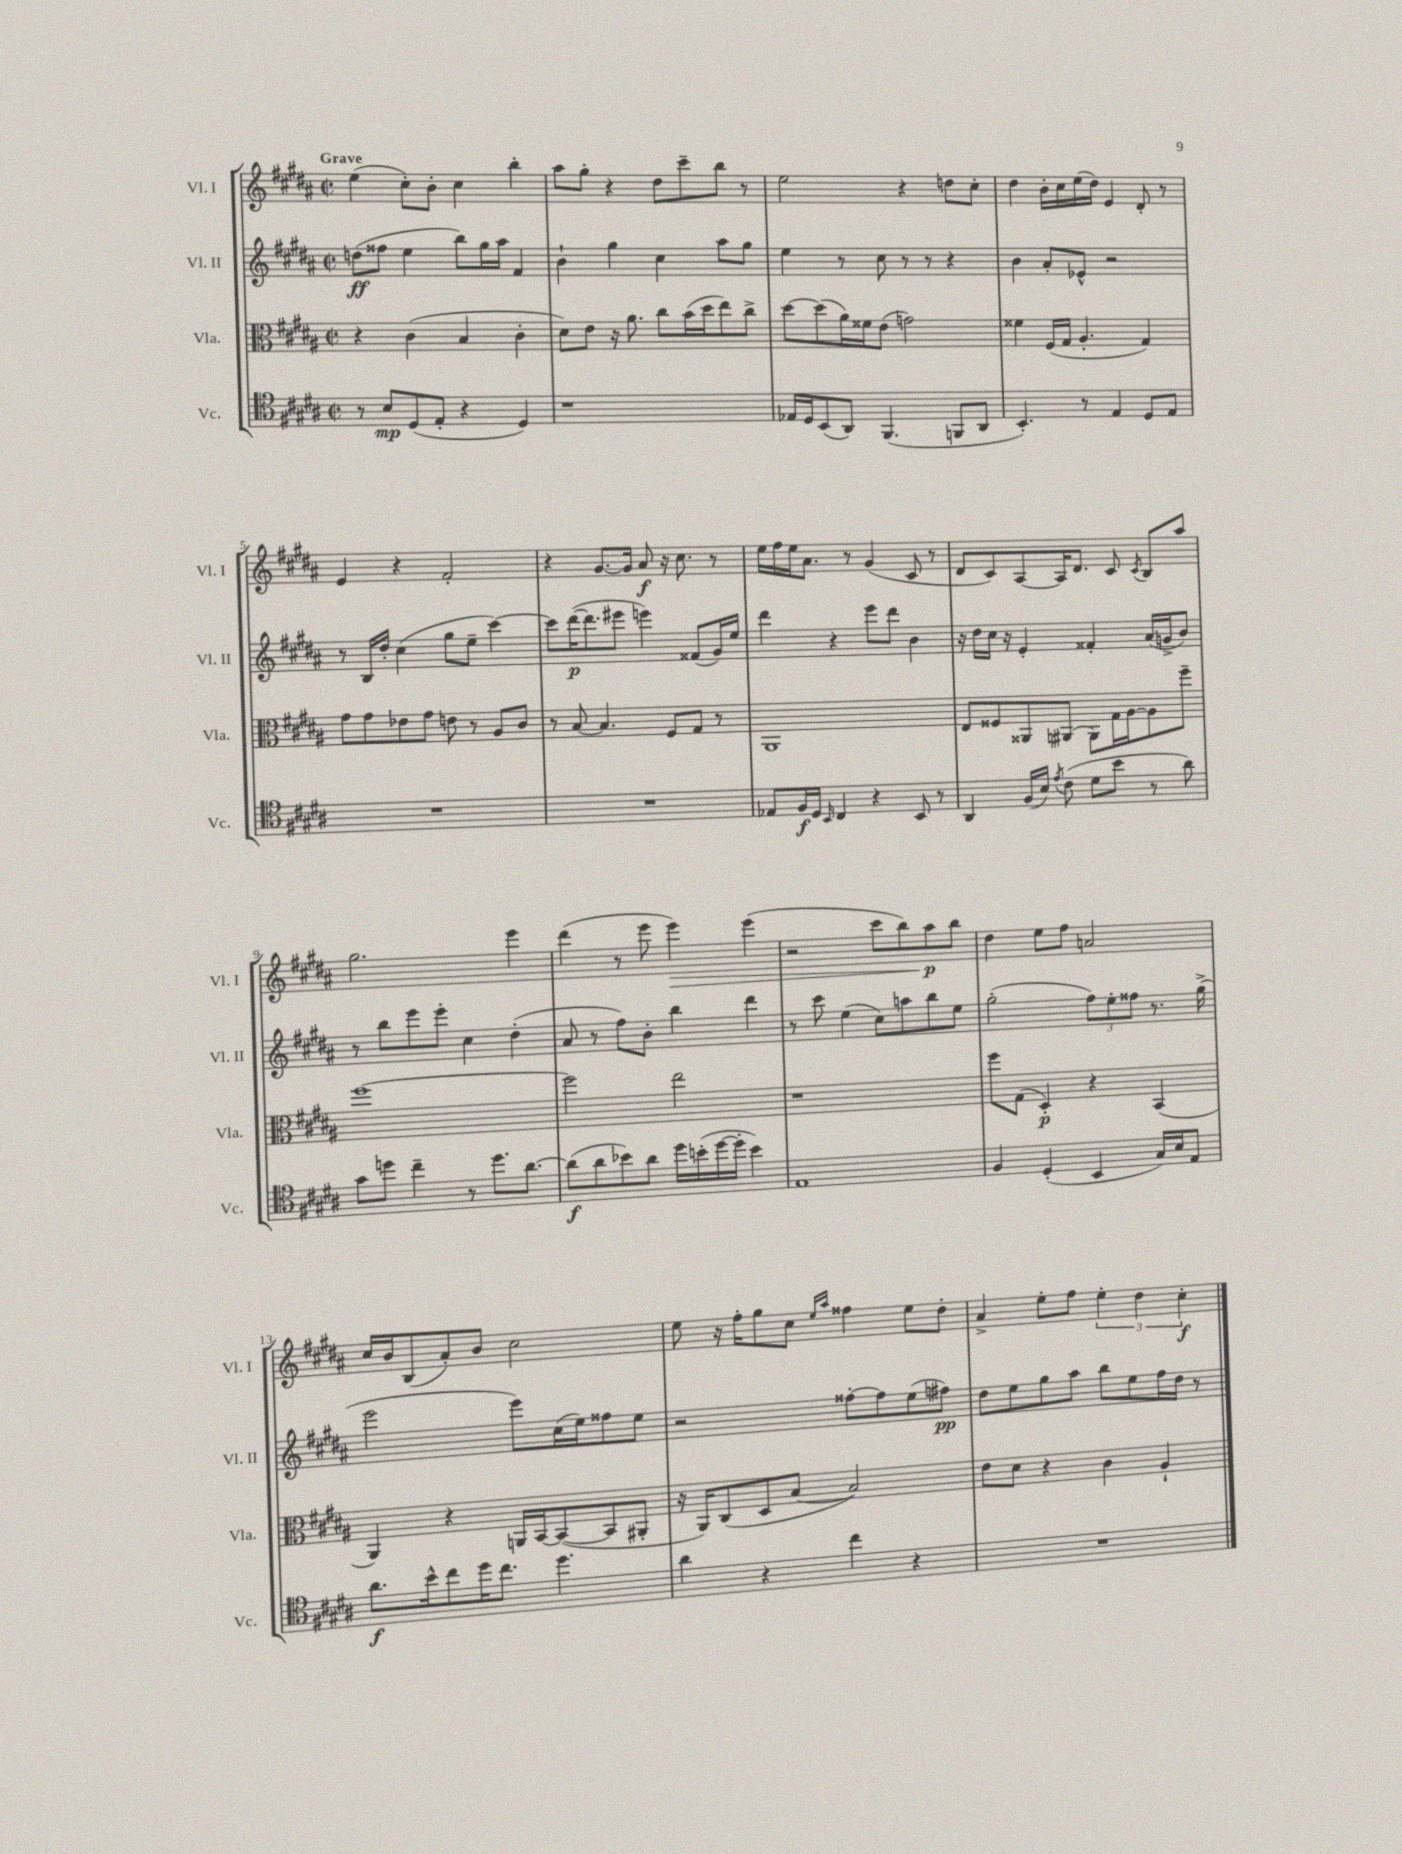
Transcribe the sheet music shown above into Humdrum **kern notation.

**kern	**kern	**kern	**kern
*staff4	*staff3	*staff2	*staff1
*clefC4	*clefC3	*clefG2	*clefG2
*k[f#c#g#d#a#]	*k[f#c#g#d#a#]	*k[f#c#g#d#a#]	*k[f#c#g#d#a#]
*M2/2	*M2/2	*M2/2	*M2/2
*met(c|)	*met(c|)	*met(c|)	*met(c|)
8r	4r	(8dd\L	(4ee\
8B/L	.	8ff##\J	.
(8D#/	(4c#\	4ee\	8cc#'\L)
8E'/J	.	.	8b'\J
4r	4B/	8bb\L)	4cc#\
.	.	16gg#\L	.
.	.	16aa#\JJ	.
4D#/)	4c#'\	4f#/	4bb'\
=	=	=	=
1r	8d#\L)	4b`\	8aa#\L
.	8e\J	.	8gg#'\J
.	16r	4gg#\	4r
.	8.a#\	.	.
.	8cc#\L	4cc#\	8dd#\L
.	(16b\L	.	8ccc#~\
.	16dd#\J	.	.
.	8ee\)	8aa#\L	8bb\J
.	8cc#^\J	8gg#\J	8r
=	=	=	=
16E-/LL	[8dd#\L	4ee\	2ee\
16D#/J	.	.	.
(8BB/	(8dd#\]	.	.
8AA#/J)	16a#\L)	8r	.
.	16f##\J	.	.
(4.FF#/	(8e\J	8cc#\	.
.	2g\)	8r	4r
.	.	8r	.
8FF/L	.	4r	8dd\L
8AA#/J	.	.	8cc#'\J
=	=	=	=
4.BB'/)	4f##\	4b\	4dd#\
.	(16F#/LL	8a#'/L	16b'\LL
.	16G#/JJ	.	16cc#\
8r	4.A#'/	8e-^^/J	(16ee\
.	.	.	16dd#\JJ)
4E/	.	2r	4e/
8D#/L	4G#/)	.	8d#'/
8E/J	.	.	8r
=	=	=	=
1r	8g#\L	8r	4e/
.	8g#\	16B/LL	.
.	.	16dd#'/JJ	.
.	8e-\	(4cc#\	4r
.	8g#\J	.	.
.	8e\	8gg#\L	2f#'/
.	8r	8ee~\J	.
.	8A#/L	[4ccc#\)	.
.	8c#/J	.	.
=	=	=	=
1r	8r	8ccc#\]L	4r
.	[8B/	([16ddd#\K	.
.	.	8.ddd#\]	.
.	4.B/]	.	[8.g#/L
.	.	8eee#\J	.
.	.	.	16g#/]Jk
.	.	4eee\)	8a#/
.	8F#/L	.	16r
.	.	.	8.cc#\
.	8G#/J	(8f##/L	.
.	8r	16g#/L)	8r
.	.	16ee/JJ	.
=	=	=	=
8E-/L	1AA#	4ddd#\	16ee\LL
.	.	.	16ff#\
16F#/L	.	.	16ee\J
16D#/JJ	.	.	8.a#\J
16qqBB/	.	.	.
4C#/	.	4r	.
.	.	.	8r
4r	.	8eee\L	(4g#/
.	.	8ddd#\J	.
8BB/	.	4b\	8c#/
8r	.	.	8r
=	=	=	=
4AA#/	8E/L	16r	8d#/L
.	.	16dd#\LL	.
.	8F##/	16cc#\JJ	8c#/)
.	.	16r	.
(16F#/LL	8AA##/	4e'/	[8A#/
16B/JJ)	.	.	.
8qe/	.	.	.
(8c#\	(8AA#/J	.	16A#/]K
.	.	.	8.d#/J
8d#\L	8AA#\L)	4f##'/	.
8b\J	16G#\L	.	8c#/
.	[16A#\J	.	.
.	.	.	8qc#/
8r	8A#\]	(16a#/LL	8B/L
.	.	16g^/J	.
8a#\)	8ff#~\J	8b/J)	8aa#/J
=	=	=	=
8g#\L	[1ff#	8r	2.gg#\
8dd\J	.	8bb\L	.
4cc#~\	.	8eee\	.
.	.	8eee'\J	.
8r	.	4cc#\	.
8.dd\L	.	.	.
.	.	(4dd#'\	4eee\
[8.a#\J	.	.	.
=	=	=	=
(8a#\]L	2ff#\]	8a#/	(4ddd#\
8a#\	.	8r	.
8b-\)	.	8ff#\L)	8r
8a#\J	.	8b'\J	8eee\
16dd#\LL	2ee\	4bb\	4eee\)
(16b'\	.	.	.
[16dd#\	.	.	.
16dd#'\]JJ	.	.	.
4b\)	.	4ddd#\	(4eee\
=	=	=	=
1E	1r	8r	2r
.	.	8ccc#\	.
.	.	(4ee\	.
.	.	8cc#\L)	8ccc#\L
.	.	8aa\	8bb\)
.	.	8bb\	8aa#\
.	.	8ee\J	8bb\J
=	=	=	=
4F#/	8ff#\L	(2gg#'\	4dd#\
.	(8G#\J	.	.
(4D#'/	4D#'/)	.	8ee\L
.	.	.	8ff#\J
4BB/	4r	12ff#\L)	2a/
.	.	12ee'\	.
.	.	12ff##\J	.
16G#/LL)	(4BB/	8.r	.
16B/J	.	.	.
8E/J	.	.	.
.	.	(16gg#^\	.
=	=	=	=
8.a#\L	4AA#/)	2eee\	16cc#/LL
.	.	.	16b/J
.	.	.	(8B/
16b^^\k	.	.	.
8cc#\	4r	.	8a#'/)
16dd#\K	.	.	8b/J
8.cc#\J	.	.	.
.	16AA/LL	8eee\L)	2cc#\
.	[16BB/J	.	.
4.dd#\	(8BB/_	(16cc#\L	.
.	.	16ee\J)	.
.	8BB/]	8ff##\	.
.	8AA#'/J	8ee\J	.
=	=	=	=
4a#\	16r	2r	8ee\
.	16AA#/LK)	.	.
.	(8C#/	.	16r
.	.	.	16ff#'\LK
4r	8D#/	.	8gg#\
.	[8B/J	.	8cc#\J
.	.	.	16qqee/LL
.	.	.	16qqaa#/JJ
4cc#\	2B/])	[8ff##'\L	4ff##\
.	.	8ff##\]	.
4r	.	(8ee\	8ee\L
.	.	8ff#\J)	8dd#'\J
=	=	=	=
1r	8e\L	8dd#\L	4a#^/
.	8d#\J	8ee\	.
.	4r	8gg#\	8ee'\L
.	.	8aa#\J	8ff#\J
.	4c#\	8bb\L	6ee'\
.	.	8ee\	.
.	.	.	6dd#\
.	4A#`/	16ff#\L	.
.	.	16dd#\JJ	.
.	.	.	6cc#'\
.	.	8r	.
==	==	==	==
*-	*-	*-	*-
